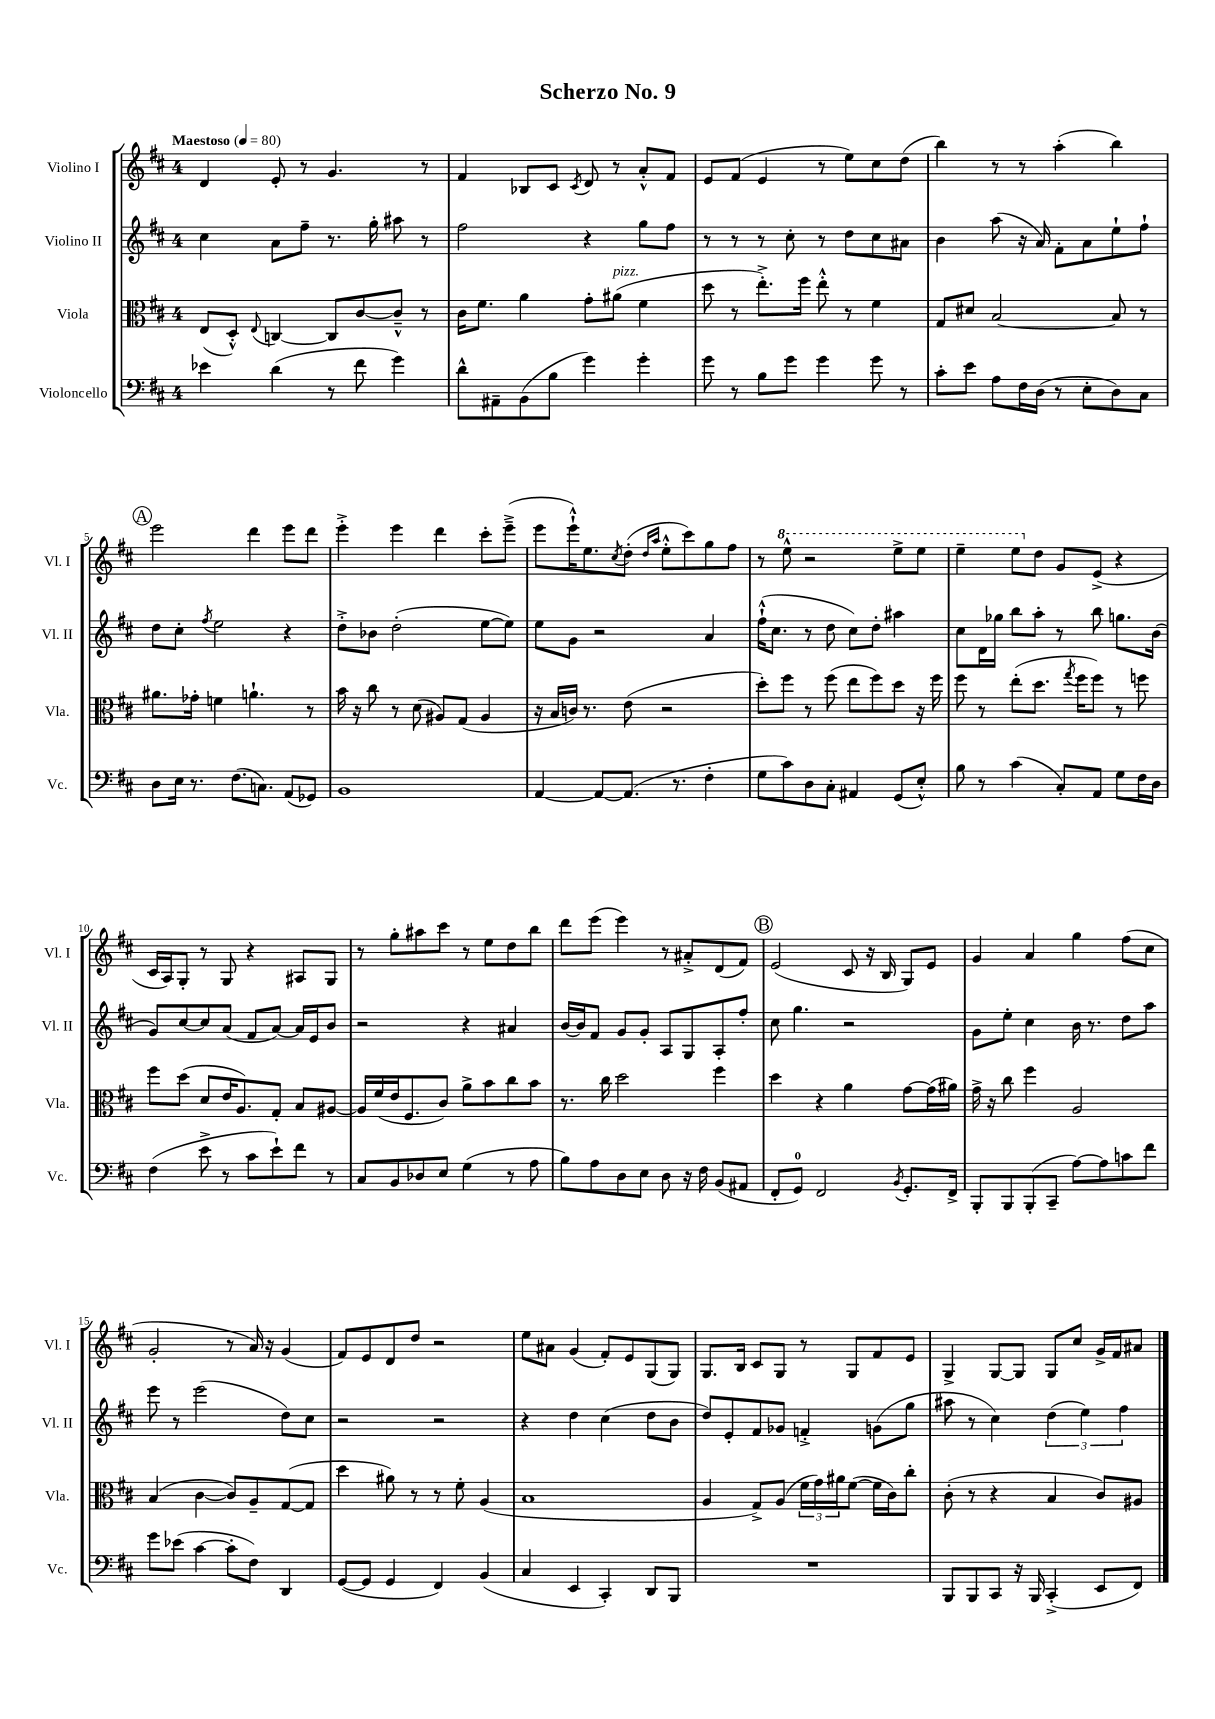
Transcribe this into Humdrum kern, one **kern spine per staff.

**kern	**kern	**kern	**kern
*staff4	*staff3	*staff2	*staff1
*clefF4	*clefC3	*clefG2	*clefG2
*k[f#c#]	*k[f#c#]	*k[f#c#]	*k[f#c#]
*M4/4	*M4/4	*M4/4	*M4/4
*MM80	*MM80	*MM80	*MM80
4e-	(8E	4cc#	4d
.	8D'^^)	.	.
.	8qqE	.	.
(4d	[4C	8a	8e'
.	.	8ff#~	8r
8r	8C]	8.r	4.g
8f#	[8c#	.	.
.	.	16gg'	.
4g)	8c#~^^]	8aa#	.
.	8r	8r	8r
=	=	=	=
8d^^	16c#	2ff#	4f#
.	8.f#	.	.
8AA#~	.	.	.
(8BB	4a	.	8B-
8B	.	.	8c#
.	.	.	8qc#
4g)	8g'	4r	8d
.	(8a#	.	8r
4g'	4f#	8gg	8a'^^
.	.	8ff#	8f#
=	=	=	=
8g	8dd	8r	8e
8r	8r	8r	(8f#
8B	8.ee'^)	8r	4e
8g	.	8cc#'	.
.	16ff#	.	.
4g	8ee'^^	8r	8r
.	8r	8dd	8ee)
8g	4f#	8cc#	8cc#
8r	.	8a#	(8dd
=	=	=	=
8c#'	8G	4b	4bb)
8e	8d#	.	.
8A	[2B	(8aa	8r
16F#	.	16r	8r
(16D	.	16a)	.
8r	.	8f#'	(4aa'
8E'	.	8a	.
8D)	8B]	8ee`	4bb)
8C#	8r	8ff#`	.
=	=	=	=
8D	8.a#	8dd	2eee
16E	.	8cc#'	.
8.r	16g-'	.	.
.	.	8qff#	.
.	4f	2ee	.
(8.F#	.	.	.
.	4.a`	.	4ddd
8.C)	.	.	.
(8AA	.	4r	8eee
8GG-)	8r	.	8ddd
=	=	=	=
1BB	16b	8dd'^	4eee'^
.	16r	.	.
.	8cc#	8b-	.
.	8r	(2dd'	4eee
.	(8d	.	.
.	8A#)	.	4ddd
.	(8G	.	.
.	4A#	[8ee	8ccc#'
.	.	8ee])	(8eee~^
=	=	=	=
[4AA	16r	8ee	8eee
.	16B	.	.
.	16c)	8g	16eee`^^)
.	8.r	.	8.ee
8AA_	.	2r	.
.	.	.	8qcc#
(8.AA]	(8e	.	(8dd'
.	.	.	16qqdd
.	.	.	16qqaa
.	2r	.	8ee'^^
8.r	.	.	.
.	.	.	8ccc#)
4F#'	.	4a	8gg
.	.	.	8ff#
=	=	=	=
8G	8dd')	(16ff#`^^	8r
.	.	8.cc#	.
8c#)	8ff#	.	8eee^^
8D	8r	8r	2r
8C#'	(8ff#	8dd	.
4AA#	8ee	8cc#)	.
.	8ff#)	8dd'	.
(8GG	8dd	4aa#	8eee^
8E'^^)	16r	.	8eee
.	16ff#	.	.
=	=	=	=
8B	8ff#	8cc#	4eee~
8r	8r	16d	.
.	.	16gg-	.
(4c#	(8ee'	8bb	8eee
.	8.dd	8aa'	8dd
8C#')	.	8r	8g
.	8qgg	.	.
.	16ff#	.	.
8AA	8ff#)	8bb	(8e^
8G	8r	8.gg	4r
16F#	8ff	.	.
16D	.	(16b	.
=	=	=	=
(4F#	8ff#	8g)	16c#
.	.	.	16A)
.	(8dd	[8cc#	8G'
8e^	8d	8cc#]	8r
8r	16e	(8a	8G
.	8.A)	.	.
8c#	.	8f#	4r
8e`)	8G'	[8a)	.
8f#	8B	16a]	8A#
.	.	16e	.
8r	[8A#	8b	8G
=	=	=	=
8C#	16A#]	2r	8r
.	(16f#	.	.
8BB	16e	.	8gg'
.	8.F#	.	.
8D-	.	.	8aa#
8E	8c#)	.	8ccc#
(4G	8a^	4r	8r
.	8b	.	8ee
8r	8cc#	4a#	8dd
8A	8b	.	8bb
=	=	=	=
8B)	8.r	[16b	8ddd
.	.	16b]	.
8A	.	8f#	(8eee
.	16cc#	.	.
8D	2dd	8g	4eee)
8E	.	8g'	.
8D	.	8A	8r
16r	.	8G	8a#'^
16F#	.	.	.
(8BB	4ff#	8A'	(8d
8AA#	.	8ff#'	8f#)
=	=	=	=
8FF#'	4dd	8cc#	(2e
8GG)	.	4.gg	.
2FF#	4r	.	.
.	4a	2r	8c#
.	.	.	16r
.	.	.	16B
8qBB	.	.	.
8.GG'	[8g	.	8G)
.	(16g]	.	8e
16FF#^	16a#)	.	.
=	=	=	=
8BBB'	16g^	8g	4g
.	16r	.	.
8BBB	8cc#	8ee'	.
(8BBB'	4ff#	4cc#	4a
8CC#~	.	.	.
[8A)	2A	16b	4gg
.	.	8.r	.
8A]	.	.	.
8c	.	8dd	(8ff#
8f#	.	8aa	8cc#
=	=	=	=
8g	(4B	8eee	2g'
(8e-	.	8r	.
[4c#	[4c#	(2eee	.
8c#']	8c#])	.	8r
8F#)	8A~	.	16a)
.	.	.	16r
4DD	([8G	8dd)	(4g
.	8G]	8cc#	.
=	=	=	=
([8GG	4dd	2r	8f#)
8GG]	.	.	8e
4GG	8a#)	.	8d
.	8r	.	8dd
4FF#)	8r	2r	2r
.	8f#'	.	.
(4BB	(4A	.	.
=	=	=	=
4C#	1B	4r	8ee
.	.	.	8a#
4EE	.	4dd	(4g
4CC#')	.	(4cc#	8f#')
.	.	.	8e
8DD	.	8dd	(8G
8BBB	.	8b	8G)
=	=	=	=
1r	4A	8dd)	8.G
.	.	8e'	.
.	.	.	16B
.	8G^)	8f#	8c#
.	(8A	8g-	8G
.	24f#	4f'^	8r
.	24g)	.	.
.	24a#	.	.
.	([8f#	.	8G
.	16f#]	(8g	8f#
.	16c#)	.	.
.	8cc#'	8gg	8e
=	=	=	=
8BBB	(8c#'	8aa#	4G^
8BBB	8r	8r	.
8CC#	4r	4cc#)	[8G
16r	.	.	8G]
16BBB	.	.	.
(4CC#'^	4B	(6dd	8G
.	.	.	8cc#
.	.	6ee)	.
8EE	8c#)	.	16g^
.	.	.	16f#
.	.	6ff#	.
8FF#)	8A#	.	8a#
==	==	==	==
*-	*-	*-	*-
